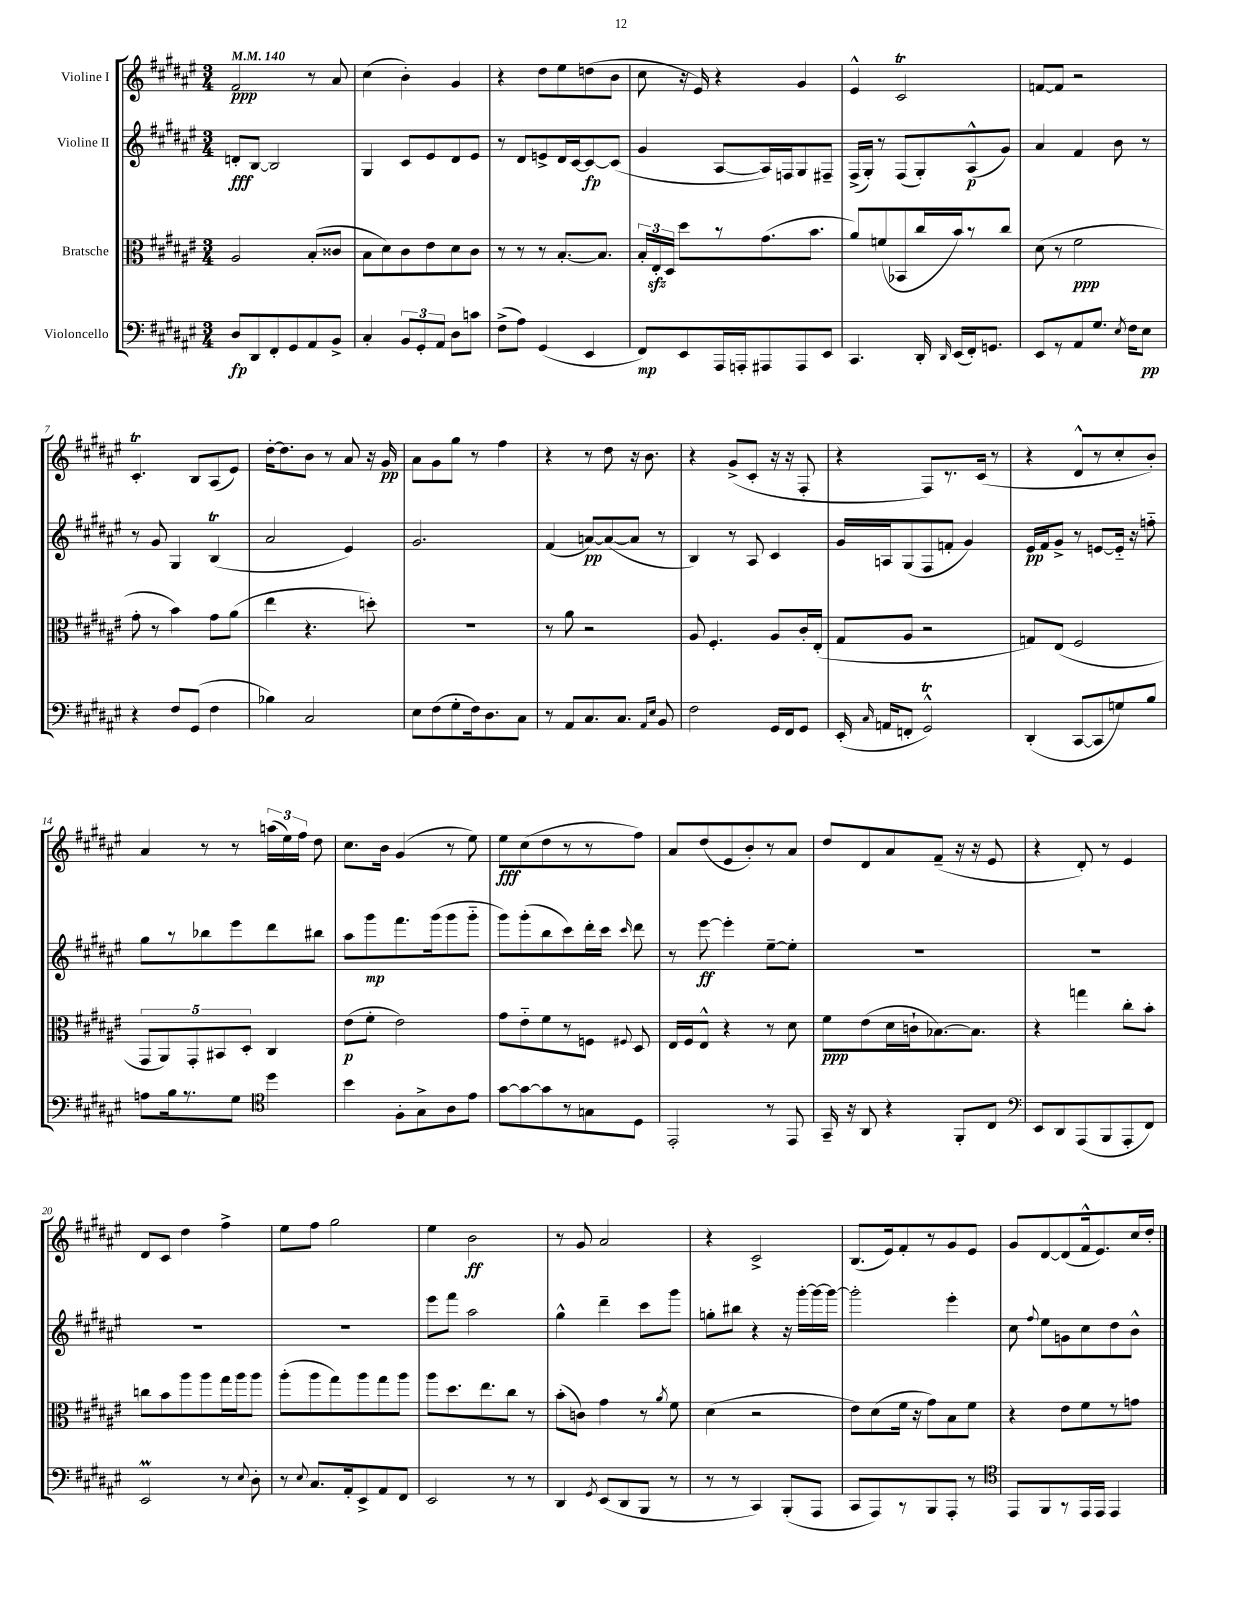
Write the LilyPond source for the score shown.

<<
\new StaffGroup <<
\new Staff = "s0" \with { instrumentName = "Violine I" } {
    \clef treble \key fis \major \numericTimeSignature \time 3/4 \tempo 4 = 140
    \autoBeamOff fis'2\ppp r8 ais'8 |
    cis''4( b'4-.) gis'4 |
    r4 dis''8[ eis''8 d''8( b'8] |
    cis''8 r16 eis'16) r4 gis'4 |
    eis'4-^ cis'2\trill |
    f'8[~ f'8] r2 |
    cis'4.-.\trill b8[ ais8( eis'8]) |
    dis''16[~-. dis''8. b'8] r8 ais'8 r16 gis'16\pp |
    ais'8[ gis'8 gis''8] r8 fis''4 |
    r4 r8 dis''8 r16 b'8. |
    r4 gis'8[->( cis'8]-. r16 r16 fis8-. |
    r4 fis8[) r8. cis'16]( r8 |
    r4 dis'8[-^ r8 cis''8-. b'8]-.) |
    ais'4 r8 r8 \tuplet 3/2 { a''16[( eis''16) fis''16] } dis''8 |
    cis''8.[ b'16] gis'4( r8 eis''8) |
    eis''8[\fff cis''8( dis''8 r8 r8 fis''8]) |
    ais'8[ dis''8( eis'8 b'8-.) r8 ais'8] |
    dis''8[ dis'8 ais'8 fis'8]--( r16 r16 eis'8 |
    r4 dis'8-.) r8 eis'4 |
    dis'8[ cis'8] dis''4 fis''4-> |
    eis''8[ fis''8] gis''2 |
    eis''4 b'2\ff |
    r8 gis'8 ais'2 |
    r4 cis'2-> |
    b8.[( eis'16) fis'8-. r8 gis'8 eis'8] |
    gis'8[ dis'8~ dis'8( fis'16-^ eis'8.) cis''16 dis''16]-. \bar "|." |
}
\new Staff = "s1" \with { instrumentName = "Violine II" } {
    \clef treble \key fis \major \numericTimeSignature \time 3/4
    \autoBeamOff d'8[-.\fff b8]~ b2 |
    gis4 cis'8[ eis'8 dis'8 eis'8] |
    r8 dis'8[ e'8-> dis'16 cis'16~ cis'8~\fp cis'8]( |
    gis'4 ais8[~ ais16) f16 gis8 fis8]-- |
    fis16[->( gis16]-.) r8 fis8[( gis8-.) ais8-^\p( gis'8]) |
    ais'4 fis'4 b'8 r8 |
    r8 gis'8 gis4 b4\trill( |
    ais'2 eis'4) |
    gis'2. |
    fis'4( a'8[~\pp) a'8~( a'8] r8 |
    b4) r8 ais8 cis'4 |
    gis'16[ a16 gis8( fis8 f'8]-. gis'4) |
    eis'16[\pp fis'16 gis'8]-> r8 e'8[~ e'16]-_ r16 f''8-_ |
    gis''8[ r8 bes''8 eis'''8 dis'''8 bis''8] |
    ais''8[ gis'''8\mp fis'''8. gis'''16( gis'''8 gis'''8]-_ |
    gis'''8[) gis'''8-.( b''8 cis'''8) dis'''16-. cis'''16] \grace { cis'''16 } dis'''8 |
    r8 eis'''8~\ff eis'''4-. eis''8[~-- eis''8]-. |
    R2. |
    R2. |
    R2. |
    R2. |
    eis'''8[ fis'''8] ais''2 |
    gis''4-^ dis'''4-- cis'''8[ gis'''8] |
    g''8[-. bis''8] r4 r16 gis'''16[~-. gis'''16~ gis'''16]~ |
    gis'''2-. eis'''4-. |
    cis''8 \appoggiatura { fis''8 } eis''8[ g'8 cis''8 dis''8 b'8]-^ \bar "|." |
}
\new Staff = "s2" \with { instrumentName = "Bratsche" } {
    \clef alto \key fis \major \numericTimeSignature \time 3/4
    \autoBeamOff ais2 b8[-.( cisis'8] |
    b8[ dis'8) cis'8 eis'8 dis'8 cis'8] |
    r8 r8 r8 b8.[~-. b8.] |
    \tuplet 3/2 { b16[-. eis16-.\sfz dis16] } dis''8[ r8 gis'8.( b'8.] |
    ais'8[) f'8( bes,8 cis''16 b'16) r8 cis''8] |
    dis'8( r8 fis'2\ppp |
    gis'8-. r8 b'4) gis'8[ ais'8]( |
    eis''4 r4. d''8-.) |
    R2. |
    r8 ais'8 r2 |
    ais8 fis4.-. ais8[ cis'16-. eis16]-.( |
    gis8[ ais8] r2 |
    g8[) eis8]( fis2 |
    \tuplet 5/4 { gis,8[ ais,8) gis,8-. bis,8 dis8]-. } cis4 |
    eis'8[\p( fis'8]-. eis'2) |
    gis'8[ eis'8-_ fis'8 r8 f8] \appoggiatura { fis8 } dis8 |
    eis16[ fis16 eis8]-^ r4 r8 dis'8 |
    fis'8[\ppp eis'8( dis'16 c'16-! bes8.~) bes8.] |
    r4 g''4 cis''8[-. b'8]-. |
    c''8[ b'8 ais''8 ais''8 gis''16 ais''16 ais''8] |
    ais''8[-.( ais''8 gis''8) ais''8 gis''8 ais''8] |
    ais''8[ dis''8. eis''8. cis''8] r8 |
    b'8[-.( c'8]) gis'4 r8 \acciaccatura { ais'8 } fis'8 |
    dis'4( r2 |
    eis'8[) dis'8( fis'16] r16 gis'8[) b8 fis'8] |
    r4 eis'8[ fis'8 r8 g'8] \bar "|." |
}
\new Staff = "s3" \with { instrumentName = "Violoncello" } {
    \clef bass \key fis \major \numericTimeSignature \time 3/4
    \autoBeamOff dis8[\fp dis,8 fis,8-. gis,8 ais,8 b,8]-> |
    cis4-. \tuplet 3/2 { b,8[ gis,8-. ais,8] } dis8[ c'8] |
    fis8[->( ais8]) gis,4( eis,4 |
    fis,8[\mp) eis,8 ais,,16 a,,16-. ais,,8 ais,,8 eis,8] |
    cis,4. dis,16-. \grace { dis,16 } eis,16[( fis,16-.) g,8.] |
    eis,8[ r8 ais,8 gis8.] \acciaccatura { eis8 } fis16[ eis8]\pp |
    r4 fis8[ gis,8]( fis4 |
    bes4) cis2 |
    eis8[ fis8( gis8-. fis16) dis8. cis8] |
    r8 ais,8[ cis8. cis8.] \grace { ais,16[ eis16] } b,8 |
    fis2 gis,16[ fis,16 gis,8] |
    eis,16-.( \grace { cis16 } a,16[ f,8]-. gis,2-^\trill) |
    dis,4-.( cis,8[~ cis,8 g8) b8] |
    a8[ b16 r8. gis8] \clef tenor dis''4 |
    b'4 fis8[-. gis8-> ais8 eis'8] |
    gis'8[~ gis'8~ gis'8 r8 g8 dis8] |
    eis,2-. r8 eis,8 |
    gis,16-- r16 ais,8 r4 fis,8[-. cis8] |
    \clef bass eis,8[ dis,8 ais,,8( b,,8 ais,,8-. fis,8]) |
    eis,2\prall r8 \appoggiatura { eis8 } dis8-. |
    r8 \appoggiatura { eis8 } cis8.[ ais,16-. eis,8-> ais,8 fis,8] |
    eis,2 r8 r8 |
    dis,4 \acciaccatura { gis,8 } eis,8[( dis,8 b,,8] r8 |
    r8 r8 cis,4) b,,8[-.( ais,,8] |
    cis,8[ ais,,8) r8 b,,8 ais,,8]-. r8 |
    \clef tenor eis,8[ fis,8 r8 eis,16 eis,16] eis,4 \bar "|." |
}
>>
>>
